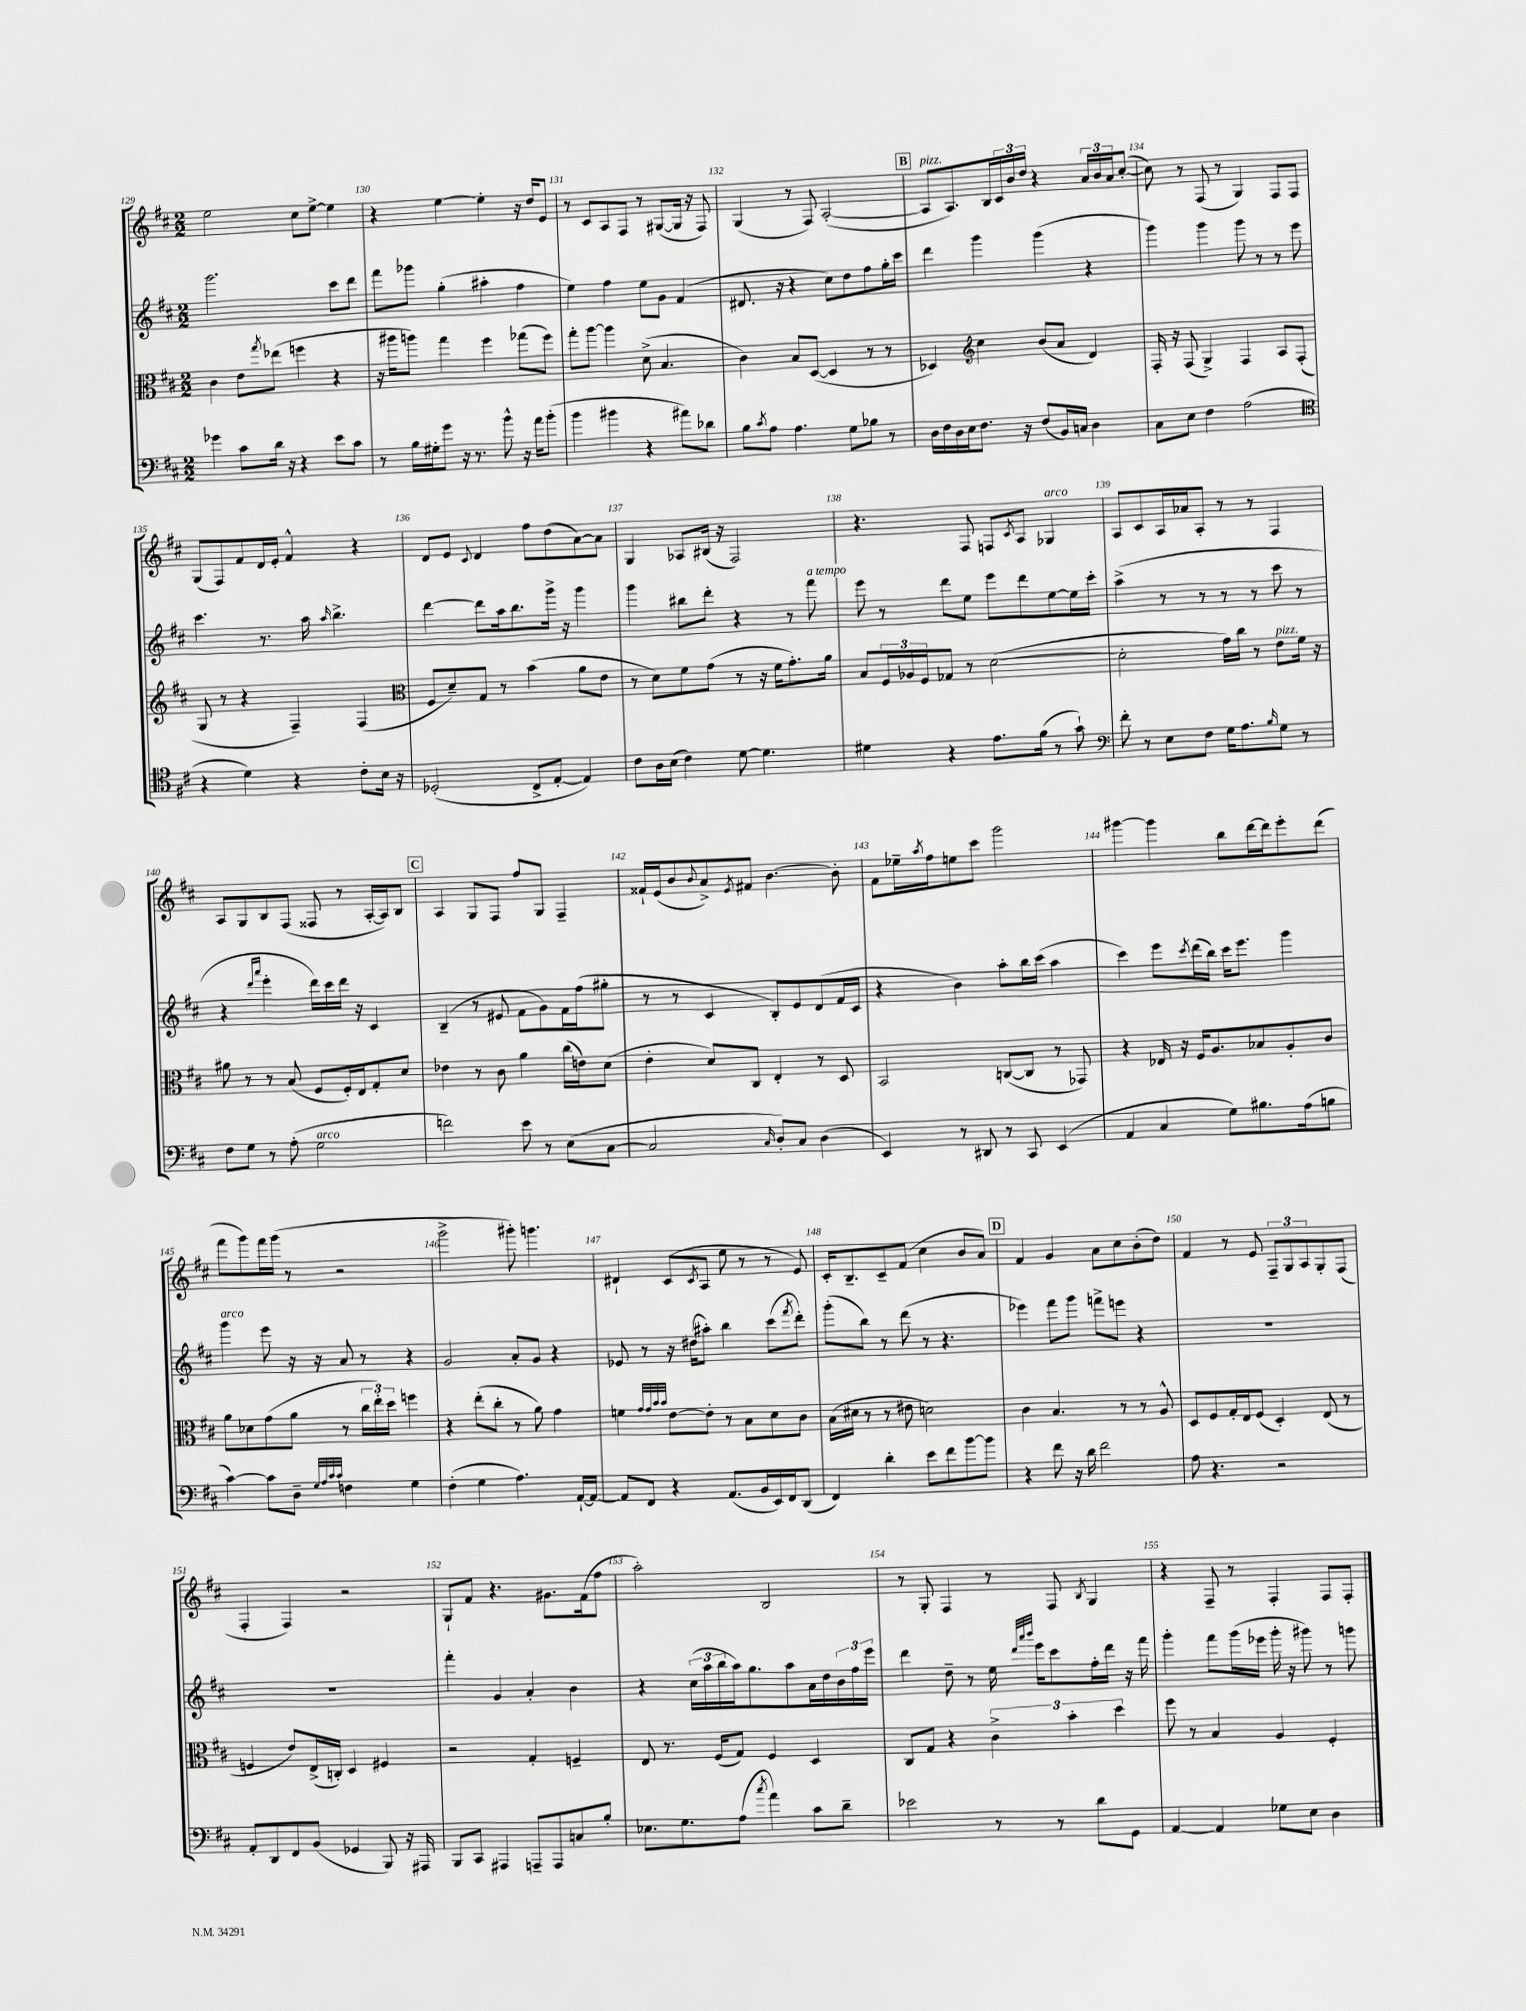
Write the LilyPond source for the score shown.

<<
\new StaffGroup <<
\new Staff = "s0" {
    \clef treble \key d \major \numericTimeSignature \time 2/2
    e''2 cis''8 e''8~-> e''4 |
    r4 e''4~ e''4-. r16 d''16 e'8 |
    r8 cis'8 a8 fis8 r8 gis8~( gis16 r16 fis8) |
    g4( r8 fis8) a2~-.( |
    \mark \markup { \box "B" } a8^\markup { \italic "pizz." } a8.) b16 \tuplet 3/2 { cis'16 b'16 d''16 } r4 \tuplet 3/2 { a'16 b'16 a'16 } cis''8~-.( |
    cis''8) r8 fis8( r8 g4) fis8 fis8 |
    g8( fis8) fis'8 d'16 e'16-. fis'4-^ r4 |
    d'8 e'8 \appoggiatura { cis'8 } d'4 fis''8 d''8( a'8~) a'8 |
    g4 aes8 bis16( r16 fis2) |
    r4. fis8 f8 \acciaccatura { cis'8 } a8 ges4^\markup { \italic "arco" } |
    a8 cis'8 a16 aes'16 a8-. r8 r8 fis4 |
    a8 g8 b8 fis8( fisis8 r8 a16~-. a16) b8 |
    \mark \markup { \box "C" } a4 g8 fis8 fis''8 g8 fis4-- |
    fisis'16-! e'16( b'8 \appoggiatura { b'8 } a'8->) \acciaccatura { e'8 } fis'8 b'4.~ b'8-. |
    fis'8 ees''16-- \acciaccatura { a''8 } fis''16 e''8 cis'''8 g'''2 |
    gis'''4~ gis'''4 b''8 d'''16~ d'''16 e'''8-. d'''8( |
    fis'''8 g'''8) fis'''16 g'''16( r8 r2 |
    g'''2-> gis'''8-.) g'''4. |
    dis'4-! cis'8( \acciaccatura { cis'8 } a8 e''8 r8 r8 e'8) |
    cis'16-. b8.-- cis'8-- fis'8( cis''4 b'8 a'8) |
    \mark \markup { \box "D" } fis'4 g'4 a'8 cis''8 b'8-.( d''8) |
    fis'4 r8 e'8 \tuplet 3/2 { fis8-- g8 a8 } g8-. fis8( |
    fis4-. fis4) r2 |
    g8-! fis'8 r4. gis'8. fis'16( fis''8 |
    a''2-.) b2 |
    r8 g8-. fis4 r8 fis8 \acciaccatura { b8 } g4 |
    r4 fis8-- r8 fis4-. fis8 fis8-. \bar "|." |
}
\new Staff = "s1" {
    \clef treble \key d \major \numericTimeSignature \time 2/2
    g'''2. cis'''8 d'''8 |
    fis'''8 ges'''8 g''4-.( ais''4-. fis''4 |
    e''4) fis''4 e''8 g'8 fis'4( |
    dis'8. r16 r4 cis''8) d''8 fis''8 g''16-. cis'''16 |
    \mark \markup { \box "B" } d'''4 g'''4 g'''4( r4 |
    g'''4) g'''4 g'''8 r8 r8 e'''8 |
    cis'''4. r8. a''16 \grace { a''16 } b''4.-> |
    d'''4~ d'''8 a''16 b''8. g'''16-> r16 g'''4 |
    g'''4 bis''8 d'''8-. r4 r8 fis'''8^\markup { \italic "a tempo" } |
    e'''8 r8 d'''8 e''8 e'''8 d'''8 e''8~ e''16 cis'''16-. |
    a''4->( r8 r8 r8 r8 cis'''8 r8 |
    r4 \grace { d'''16 a'''16 } e'''4-. d'''16) cis'''16 d'''16 r16 cis'4 |
    \mark \markup { \box "C" } b4--( r8 eis'8 fis'8 g'8) fis'16 fis''16( gis''8-. |
    r8 r8 cis'4 b8-.) e'8 d'8( fis'16 cis'16 |
    r4 b'4) a''8-. b''16 cis'''16( a''4 |
    cis'''4) e'''8 \acciaccatura { cis'''8 } d'''16( b''16) cis'''16 e'''8. g'''4 |
    g'''4^\markup { \italic "arco" } e'''8 r16 r16 a'8 r8 r4 |
    g'2 a'8-. g'8 r4 |
    ees'8 r8 r16 dis''16( ais''8-.) b''4 cis'''8( \acciaccatura { fis'''8 } d'''8-.) |
    g'''8-.( b''8) r8 d'''8( r8 r4. |
    \mark \markup { \box "D" } ees'''4) fis'''8 g'''8 f'''8-> e'''8 r4 |
    R1 |
    R1 |
    fis'''4-. g'4 a'4-. b'4 |
    r4 \tuplet 3/2 { cis''16( a''16 b''16 } a''16) g''8. a''8 a'16 d''16 \tuplet 3/2 { b'16 fis''16 e'''16 } |
    d'''4 d''8-- r8 e''16 \grace { d'''32 a'''32 b'''32 } e'''16 cis'''8 fis''16-. d'''16 r16 fis'''16 |
    g'''4-. fis'''8 g'''16( ees'''16 g'''16-. r16 gis'''8) r8 g'''8 \bar "|." |
}
\new Staff = "s2" {
    \clef alto \key d \major \numericTimeSignature \time 2/2
    cis'4 e'8 \acciaccatura { g''8 } ees''8( f''4 r4 |
    r16 ais''16 a''8) g''4 fis''4 ges''8( fis''8) |
    g''8-. a''8~ a''4 d'8->( b4. |
    cis'4) b8 d8~( d4 r8 r8 |
    \mark \markup { \box "B" } des4) \clef treble cis''4 b'8( a'8 d'4) |
    fis16-. r16 fis8( g4->) fis4 a8 fis8-.( |
    g8 r8 r4 fis4--) fis4( |
    \clef alto fis8 d'8--) g8 r8 b'4( a'8 e'8 |
    r8 d'8) fis'8 g'8( r8 r16 fis'16 g'8.-.) a'16 |
    b8 \tuplet 3/2 { fis16 aes16 fis16 } ges8 r8 d'2~( |
    d'2-. g'16) cis''16 r8 e'8^\markup { \italic "pizz." } fis'16 r16 |
    ais'8 r8 r8 b8( fis8 fis16-.) e16 g8-. d'8 |
    \mark \markup { \box "C" } ees'4 r8 cis'8 a'4 cis''16( e'16) d'8( |
    e'4-. d'8) cis8 e4-. r8 d8 |
    b,2 c8~( c8 r8 ges,8) |
    r4 ees16 r16 fis16 a8. bes8 a8-. cis'8 |
    a'8 des'8 g'8( a'8 r8 \tuplet 3/2 { cis''16 e''16-.) d''16 } f''4 |
    r4 e''8-.( cis''8-. r8 a'8) g'4 |
    f'4 \grace { g'32 g'32 b'32 b'32 } e'8~ e'8-. r8 b8 d'8 cis'8 |
    b16( dis'16 r8 r8 eis'8 d'2) |
    \mark \markup { \box "D" } cis'4 b4. r8 r8 a8-^ |
    d8 fis8 g16-. e16 fis8( d4-.) e8( r8 |
    f4 e'8) e16->( c16-.) d4 fis4 |
    r2 g4-. f4-- |
    e8 r8. fis16( g8) fis4 d4 |
    cis8 g8 r4 \tuplet 3/2 { cis'4-> b'4-. d''4 } |
    fis''8 r8 b4 a4 fis4-. \bar "|." |
}
\new Staff = "s3" {
    \clef bass \key d \major \numericTimeSignature \time 2/2
    ges'4 cis'8 d'16 r16 r4 e'8 cis'8 |
    r8 b16 gis16-. g'8 r16 r8. b'8-^ r16 a'16 b'8-.( |
    b'4 bis'4 r4 ais'8) des'8 |
    b8 \acciaccatura { cis'8 } a8 a4. g8 bes8 r8 |
    \mark \markup { \box "B" } d16 fis16 d16 e16 fis8. r16 fis8( b,16) c16 d4 |
    cis8 e8 fis4 a2( |
    \clef tenor r4 d'4) r4 cis'8-. b16 r16 |
    des2-.( cis8-> e8~-. e4) |
    cis'8 a16 b16( cis'4) d'8~ d'4. |
    dis'4 r4 e'8. fis'16( r8 g'8-!) |
    \clef bass fis'8-. r8 e8 fis8 g16 a8. \grace { b16 } g8 r8 |
    fis8 g8 r8 a8-.( g2^\markup { \italic "arco" } |
    \mark \markup { \box "C" } f'2) e'8 r8 e8( cis8~ |
    cis2 \grace { cis16 } d8-.) cis8 d4( |
    e,4) r8 dis,8 r8 cis,8 e,4( |
    a,4 cis4 g8) bis8. a16( b8 |
    cis'4~) cis'8 d8-- \grace { g32 a32 cis'32 cis'32 } f4 g4 |
    fis4-.( g4 a4.) a,16~-! a,16~ |
    a,8 fis,8 r4 a,8.( b,16 e,16) fis,16 d,8( |
    fis,4) d'4-. e'8 fis'8 b'8~ b'8 |
    \mark \markup { \box "D" } r4 fis'8 r16 d'16 fis'2 |
    a8 r4. r2 |
    a,8-. d,8 fis,8 b,8( ges,4 b,,8) r16 ais,,16 |
    b,,8 cis,8 ais,,4 a,,8-- a,,8 c8 b8-. |
    ees8. g8. a8( \acciaccatura { cis''8 } a'4) cis'8 d'8-- |
    ees'2 r8 r8 d'8 g,8 |
    a,4~ a,4 ges8 e8 d4 \bar "|." |
}
>>
>>
\layout { \context { \Score currentBarNumber = #129 \override BarNumber.break-visibility = ##(#f #t #t) barNumberVisibility = #all-bar-numbers-visible } }
